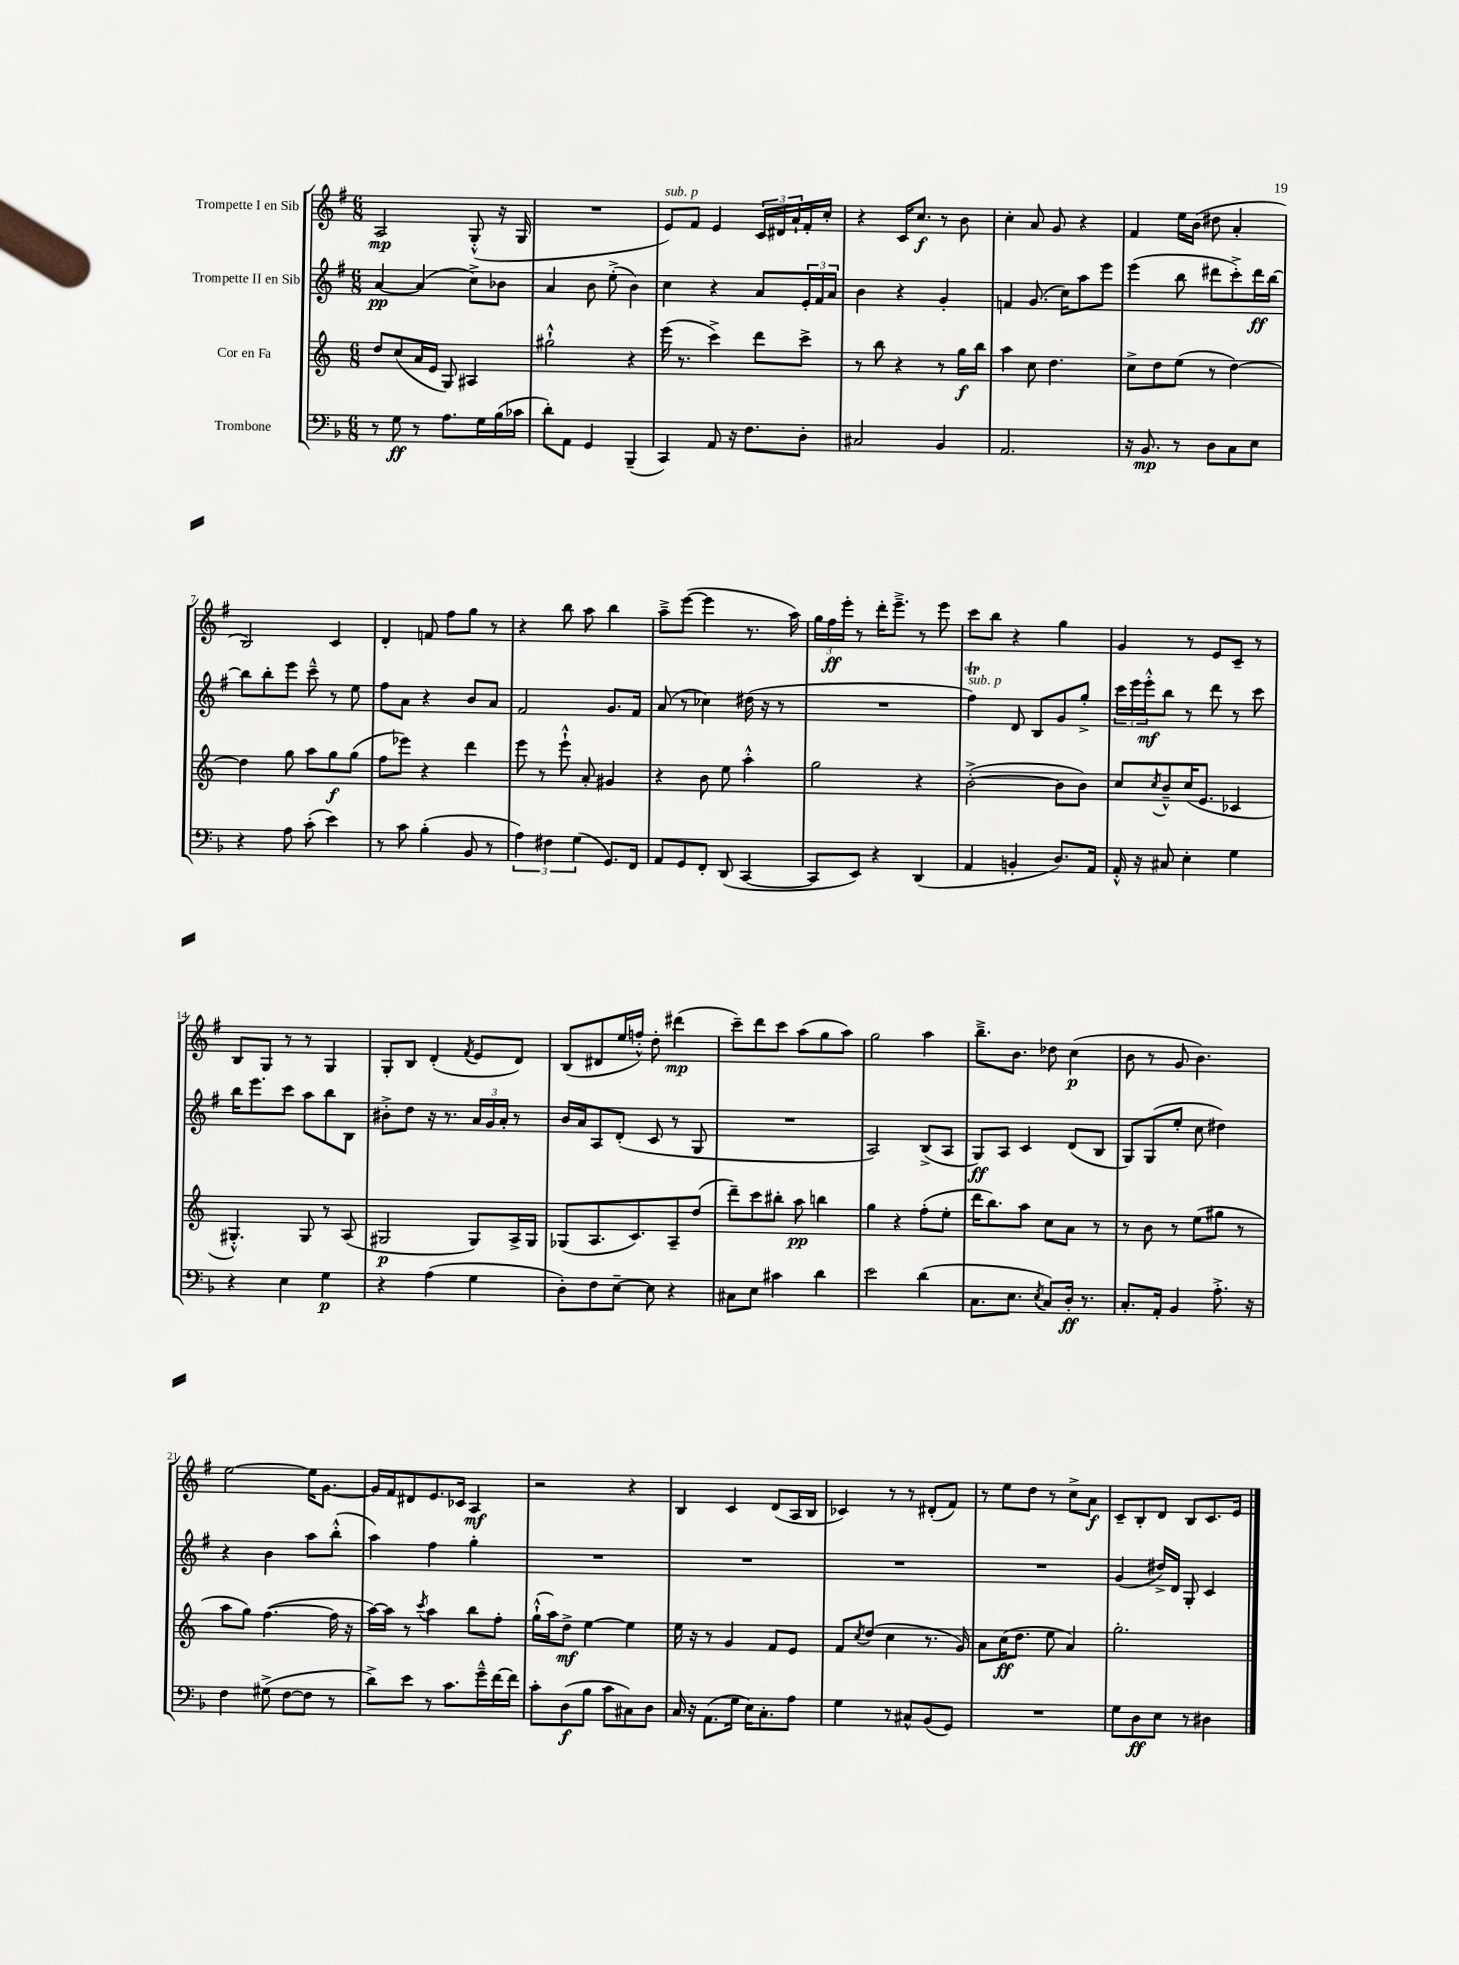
<<
\new StaffGroup <<
\new Staff = "s0" \with { instrumentName = "Trompette I en Sib" } {
    \clef treble \key g \major \numericTimeSignature \time 6/8
    a2\mp g8-.-^( r16 g16 |
    R2. |
    e'8^\markup { \italic "sub. p" }) fis'8 e'4 \tuplet 3/2 { c'16 dis'16 a'16-! } fis'16-. c''16-. |
    r4 c'16 c''8.\f r8 b'8 |
    c''4-. a'8 g'8 r4 |
    fis'4 e''16 b'16( dis''8 a'4-. |
    b2) c'4 |
    d'4-. f'8 fis''8 g''8 r8 |
    r4 b''8 a''8 b''4 |
    a''8---> e'''8~( e'''4 r8. a''16) |
    \tuplet 3/2 { g''16 fis''16\ff e'''16-. } r8 d'''16-. e'''8.---> r8 e'''8 |
    c'''8 b''8 r4 g''4 |
    g'4 r8 e'8 c'8-- r8 |
    b8 g8 r8 r8 g4 |
    g8-. b8 d'4-.( \acciaccatura { fis'8 } e'8 d'8) |
    b8( dis'8 e''16 f''16-.-^) d''8-. dis'''4\mp( |
    c'''8--) d'''8 c'''8 a''8( g''8 a''8) |
    g''2 a''4 |
    b''8.---> b'8. des''8 c''4\p( |
    b'8 r8 g'8 b'4.) |
    e''2~ e''16 g'8.~ |
    g'16 fis'16 dis'8 e'8. ces'16 a4\mf |
    r2 r4 |
    b4 c'4 d'8( a16 b16 |
    ces'4) r8 r8 dis'8-.( fis'8) |
    r8 e''8 d''8 r8 c''8-> a'8\f |
    c'8-- b8-. d'8 b8 c'8. e'16 \bar "|." |
}
\new Staff = "s1" \with { instrumentName = "Trompette II en Sib" } {
    \clef treble \key g \major \numericTimeSignature \time 6/8
    a'4~\pp a'4( c''8->) bes'8 |
    a'4 b'8 e''8-.->( b'4) |
    c''4 r4 a'8 \tuplet 3/2 { e'16-. fis'16 a'16 } |
    b'4 r4 g'4-. |
    f'4 g'8.( c''16) a''8 e'''8 |
    e'''4( b''8 dis'''8 c'''8-.->) dis'''16\ff b''16~ |
    b''8 b''8-. e'''8 c'''8---^ r8 e''8 |
    fis''8 a'8 r4 b'8 a'8 |
    fis'2 g'8. fis'16 |
    a'8( r8 ces''4) dis''16( r16 r8 |
    R2. |
    fis''4\trill^\markup { \italic "sub. p" }) d'8 b8 g'8 g''8-.-> |
    \tuplet 3/2 { c'''16 e'''16 e'''16-.-^\mf } b''8 r8 d'''8 r8 c'''8 |
    b''16 e'''8. c'''8 a''8 b''8 b8 |
    bis'8-.-> d''8 r16 r8. \tuplet 3/2 { a'16 g'16 a'16-. } r8 |
    b'16 a'16 a8 d'8-.( c'8 r8 g8 |
    R2. |
    a2) b8->( a8 |
    g8\ff) a8 c'4 d'8( b8 |
    g8) g8( e''8-. c''8 dis''4) |
    r4 b'4 a''8 b''8-.-^( |
    a''4) fis''4 g''4-. |
    R2. |
    R2. |
    R2. |
    R2. |
    g'4( dis''16->) d'16 g8-. c'4 \bar "|." |
}
\new Staff = "s2" \with { instrumentName = "Cor en Fa" } {
    \clef treble \key c \major \numericTimeSignature \time 6/8
    d''8 c''8( a'16 e'16 g8) ais4 |
    gis''2-!-^ r4 |
    e'''16( r8. c'''4->) d'''8 c'''8-> |
    r8 b''8 r4 r8 g''16\f b''16 |
    a''4 c''8 d''4. |
    c''8-> d''8 e''8( r8 d''4~) |
    d''4 g''8 a''8 g''8\f g''8( |
    f''8 ees'''8) r4 d'''4 |
    e'''8 r8 e'''8-!-^ a'8-. gis'4 |
    r4 b'8 e''8 a''4-.-^ |
    g''2 r4 |
    b'2~-.->( b'8 b'8) |
    c''8 \acciaccatura { c''8 } b'8---^ c''16( e'8. ces'4 |
    gis4.-.-^) gis8 r8 a8( |
    gis2\p gis8) a16-> gis16 |
    ges8( a8. c'8.) a8-- d''8( |
    d'''8--) c'''8 bis''8-. a''8\pp b''4 |
    g''4 r4 f''8-.( e''8-. |
    d'''16 b''8.) a''8 c''8 a'8 r8 |
    r8 b'8 r8 e''8( gis''8 r8 |
    a''8 g''8) f''4.~( f''16 r16 |
    a''16~) a''16 r8 \acciaccatura { c'''8 } a''4 b''8 f''8-. |
    g''16-!-^( a''16) d''8->\mf e''4~ e''4 |
    e''16 r16 r8 g'4 f'8 e'8 |
    f'8 \acciaccatura { c''8 } d''8( c''4 r8. g'16) |
    a'8 c''16\ff( d''8. e''8 a'4) |
    g''2.-. \bar "|." |
}
\new Staff = "s3" \with { instrumentName = "Trombone" } {
    \clef bass \key f \major \numericTimeSignature \time 6/8
    r8 g8\ff r8 a8. g16 bes16( ces'16 |
    d'8-.) a,8 g,4 bes,,4--( |
    c,4) a,8 r16 f8. d8-. |
    cis2 bes,4 |
    a,2. |
    r16 bes,8.\mp r8 d8 c8 e8 |
    r4 a8 c'8-.( e'4) |
    r8 c'8 bes4-.( bes,8 r8 |
    \tuplet 3/2 { a4) fis4 g4( } g,8.) f,16 |
    a,8 g,8 f,8-. d,8( c,4~ |
    c,8 e,8) r4 d,4( |
    a,4 b,4-. d8.) a,16 |
    a,16-.-^ r16 cis8 e4-. g4 |
    r4 e4 g4\p |
    r4 a4( g4 |
    d8-.) f8 e8~-- e8 r4 |
    cis8 e8 cis'4 d'4 |
    e'2 d'4( |
    c8. e8. \acciaccatura { e8 } c8) d16-.\ff r8. |
    c8.-. a,16-. bes,4 a8.-.-> r16 |
    f4 gis8->( f8~ f8 r8 |
    d'8->) e'8 r8 c'8. g'16---^ f'16~ f'16 |
    c'8-. d8\f( bes8 c'8 cis8) d8 |
    c16 r16 a,8.( g16 e16) c8.-. a8 |
    g4 r8 cis8-^ bes,8( g,8) |
    R2. |
    g8 d8\ff e8 r8 dis4 \bar "|." |
}
>>
>>
